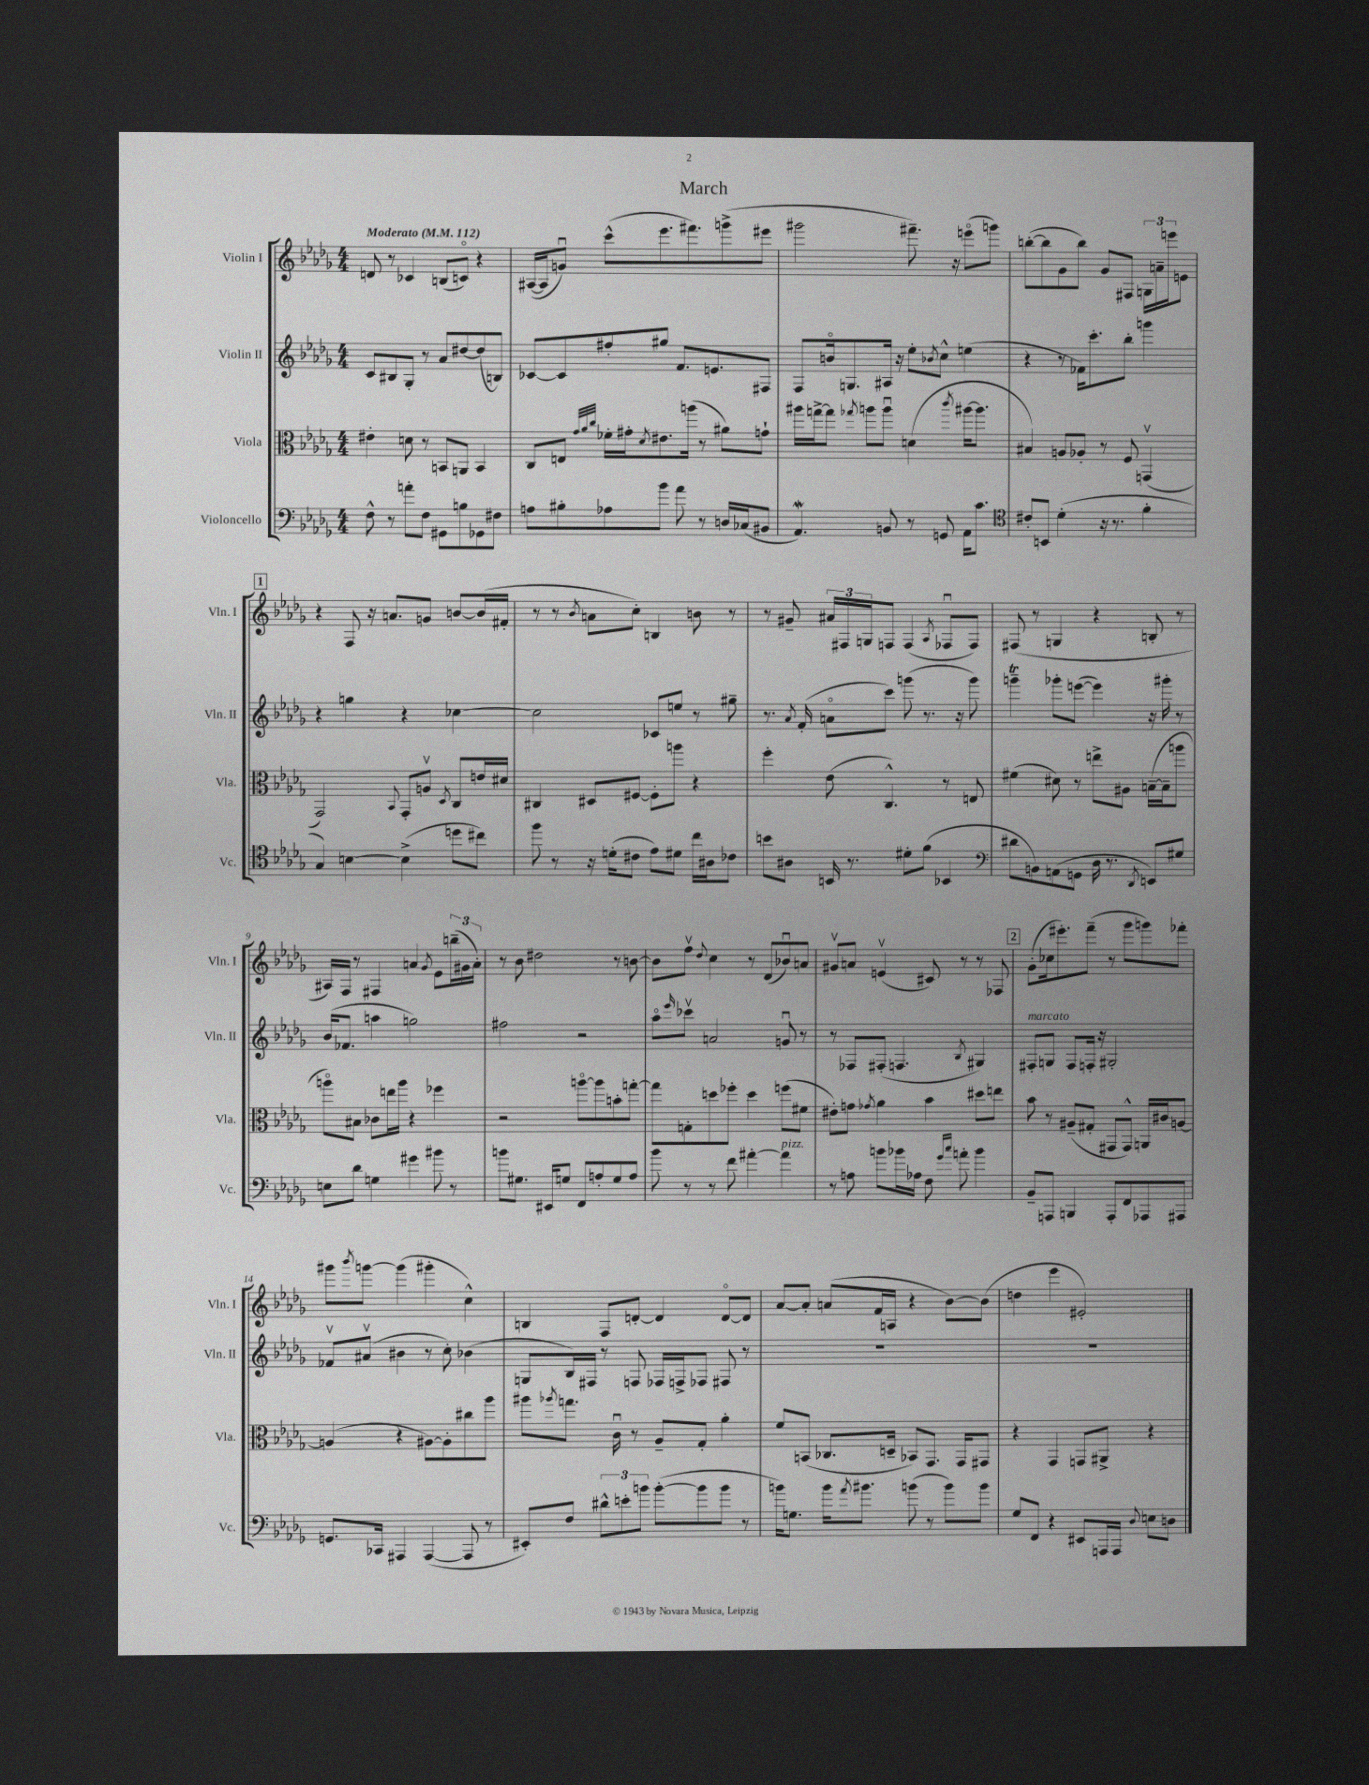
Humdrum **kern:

**kern	**kern	**kern	**kern
*staff4	*staff3	*staff2	*staff1
*clefF4	*clefC3	*clefG2	*clefG2
*k[b-e-a-d-g-]	*k[b-e-a-d-g-]	*k[b-e-a-d-g-]	*k[b-e-a-d-g-]
*M4/4	*M4/4	*M4/4	*M4/4
*MM112	*MM112	*MM112	*MM112
8F^^\	4e#'\	8c/L	8d/
8r	.	8B#/	8r
8a'\L	8d\	8G-'/J	4c-/
8F\J	8r	8r	.
8GG#\L	8BB/L	8a-/L	(8B/L
8B\	8AA/J	[8dd#/	8co/J)
8GG-\	4BB/	(8dd#/]	4r
8F#\J	.	8B/J)	.
=	=	=	=
8A\L	8C/L	[8c-/L	([16A#/LL
.	.	.	16A#/]J
8B#'\	8E/J	8c-/]	8gu/J)
.	32qqg-/LLL	.	.
.	32qqa-/	.	.
.	32qqcc/JJJ	.	.
8A-\	16f-'\LL	8ff#'/	(8ccc^^\L
.	16g#'\J	.	.
.	8qd-/	.	.
8b-\J	8.e#\	8gg#/J	8.eee-\
8a-\	.	8.f/L	.
.	(16aa\Jk	.	8.fff#\)
8r	8r	.	.
.	.	8.e/	.
16D/LL	8a#\L)	.	(8ggg^\
(16C-/J	.	.	.
8BB#/J	8g`\J	8F#/J	8eee#\J
=	=	=	=
4.AA-/)	16aa#\LL	8F/L	2ggg#\
.	[16gg^\J	.	.
.	8gg\]J	16bo/k	.
.	.	8.G/	.
.	8qgg-/	.	.
.	8aa\L	.	.
8BB/	8aau\J	16A#/Jk	.
.	.	16r	.
8r	(4d\	8ee-'\L	8.fff#~\)
.	.	8qb-/	.
8GG/	.	8cc^^\J	.
.	.	.	16r
.	8qccc/	.	.
16AA-\LK	[16aa#\LK	(4ee\	(8eeeo\L
8.c\J	8.aa#\]J	.	.
.	.	.	8ggg\J)
=	=	=	=
*clefC4	*	*	*
8c#'/L	4B#/)	4r	([8bb'\L
8BB/J	.	.	8bb\]
(4d-'\	8A/L	8r	8g-\
.	8A-'/J	16f-\LK)	8bb\J)
.	.	8.ccc'\	.
16r	8r	.	8g-/L
8.r	.	.	.
.	8F/	8bb-'\J	8F#/J
4f'\	(4GGv/	4ggg\	24G\LL
.	.	.	24a~\
.	.	.	24eee\J
.	.	.	8e\J
=	=	=	=
4G-/)	2GG-/)	4r	4r
[4B\	.	4gg\	8F/
.	.	.	16r
.	.	.	8.a/L
.	8qqBB-/	.	.
(4B^\]	8GG-'/L	4r	.
.	8Av/J	.	8g/J
.	8qD-/	.	.
8dd\L	8C/L	[4cc-\	[8b/L
8cc#\J)	16e/L	.	(16b/]L
.	16d#/JJ	.	16f#'/JJ
=	=	=	=
8ff\	4C#/	2cc-\]	8r
8r	.	.	8r
.	.	.	8qb-/
16r	8D#/L	.	8a\L
(16d'\LK	.	.	.
8c#\J	[8F#/J	.	8cc'\J)
8e-\L)	8F#'\]L	8c-/L	4B/
8d#\J	8aa\J	8ee/J	.
16cc\LL	4r	8r	8b\
16A#\J	.	.	.
8c-\J	.	8gg#~\	8r
=	=	=	=
8b\L	4ff'\	8.r	8r
8A#\J	.	.	8g#~/
.	.	8qa-/	.
.	.	(16f'/	.
16BB/	(8e-\	8ao\L	24a#/LL
.	.	.	24F#/
8.r	.	.	.
.	.	.	24G/J
.	4.C^^/)	8ccc\J)	8F/J
8d#'\L	.	(8ggg\	(4F/
(8f\J	.	8.r	.
.	.	.	8qA-/
4BB-/	8r	.	8F-u/L
.	.	16r	.
.	8E/	8ggg\)	8F-/J)
=	=	=	=
*clefF4	*	*	*
8d#\L	(4f#\	4ggg~\	(8F#/
8BB\)	.	.	8r
(8AA\	8d#\)	8ggg-'\L	4G/
8GG\J	8r	([8eee\J	.
16D-\	8ee^\L	4eee\])	4r
8.r	.	.	.
.	8A#\J	.	.
8qDD-/	.	.	.
8EE/L)	([16B~\LL	16r	8B'/
.	16B~\]J	16ggg#'\	.
8G#/J	8aa\J	8r	8r
=	=	=	=
8E\L	8aao\L)	(16b-/LK	16A#/LL)
.	.	8.f-/J	16F/JJ
8d-\J	8B#\J	.	8r
4G\	8c-\L	4aa\	4F#/
.	16ee\L	.	.
.	16aa\JJ	.	.
4g#\	4r	2gg\)	4a/
.	.	.	8qg-/
8b#\	4ff-\	.	8e-\L
8r	.	.	(24bb~\L
.	.	.	24g#\
.	.	.	24a'\JJ)
=	=	=	=
8b\L	2r	2ff#\	8r
8.G#\J	.	.	8b-\
.	.	.	2dd#\
16EE#/LK	.	.	.
8G/J	.	.	.
8FF/L	[8aao\L	2r	.
8A'/	8aa\]	.	.
8G/	8b'\	.	8r
8A/J	[8gg'\J	.	[8b\
=	=	=	=
8b-\	8gg\]L	8aa-o\L	8b\]L
.	.	16qqeee-/	.
8r	8G'\	8ccc-v\J	8ffv\J
.	.	.	8qqdd-/
8r	8dd\	2a/	4cc\
8f\	8ff-'\J	.	.
[4a#'\	4dd\	.	8r
.	.	.	(8d-/L
4a#\]	(8ff\L	8gu/	8b-u/)
.	8f#\J	8r	8a/J
=	=	=	=
8r	8e#'\L)	8r	8g#v/L
8A\	8g\J	8F-/L	8a/J
.	8qg-/	.	.
8b\L	4a-\	(8F#'/J	(4ev/
16b-\L	.	4.F/	.
16A-\JJ	.	.	.
8F\	4b-\	.	8c#/)
16qqg-/LL	.	.	.
16qqcc/JJ	.	.	.
8a'\	.	.	8r
.	.	8qB-/	.
4b-\	8dd#\L	4G#/)	8r
.	8ee\J	.	8F-/
=	=	=	=
8BB-~/L	8b-\	8F#'/L	(8g-'\L
8AAA/J	8r	8G/J	16cc-\k
.	.	.	8.eee#'\)
4BBB/	(8A#~/L	8F#/L	.
.	8G#'/J	16F'/Jk	(8fff~\J
.	.	16r	.
8AAA'/L	8GG#/L	2G#'/	8r
8FF/	8GG#^^/J)	.	8ggg-\L
8AAA-/	16AA/LL	.	8ggg\)
.	16c#/J	.	.
8AAA#/J	[8A/J	.	8fff-'\J
=	=	=	=
8.GG/L	(4A/]	8f-v/L	8ggg#\L
.	.	.	8qbbb-/
.	.	(8a#v/J	[8ggg\J
16CC-/Jk	.	.	.
4AAA#/	4r	4b#\	(4ggg\]
([4AAA#/	[8A#\L)	8r	4ggg#'\
.	8A#'\]	8cc'\)	.
8AAA#/]	8cc#\	(4b-\	4cc^^\)
8r	8aa-\J	.	.
=	=	=	=
8EE#'/L)	8aa#\L	8G/L	4B/
.	8qaa-/	.	.
8F/J	8.gg\J	16B-/L)	.
.	.	16F#/JJ	.
12d#^^\L	.	8r	8F/L
.	16cu\	.	.
12e'\	.	.	.
.	8r	8F/	[8d'/J
12b\J	.	.	.
([8b'\L	8A-~/L	16F-/LL	4d/]
.	.	16F^/J	.
8b\]	8G-'/J	8F-/J	.
8b\J	4a-'\	8F#/	[8do/L
8r	.	8r	8d/]J
=	=	=	=
16b\LK)	8f/L	1r	[8a-/L
8.G\J	.	.	.
.	(8BB/J	.	8a-'/]J
16b\LK	8.C-/L	.	(8a/L
8qa-/	.	.	.
8.b#\J	.	.	.
.	.	.	16f/L
.	16D~/Jk	.	16A/JJ
(8b\	8BB-/L)	.	4r
8r	8.GG-/J	.	.
8b\L)	.	.	[8b-\L)
.	16GG-/LK	.	.
8b\J	8GG#/J	.	(8b-\]J
=	=	=	=
8G-/L	4r	1r	4dd\
8FF/J	.	.	.
4r	4GG-/	.	4eee-\
8EE#/L	8GG/L	.	2e#'/)
16AAA/L	8AA#^/J	.	.
16AAA/JJ	.	.	.
8qqD-/	.	.	.
8E\L	4r	.	.
8D\J	.	.	.
==	==	==	==
*-	*-	*-	*-
